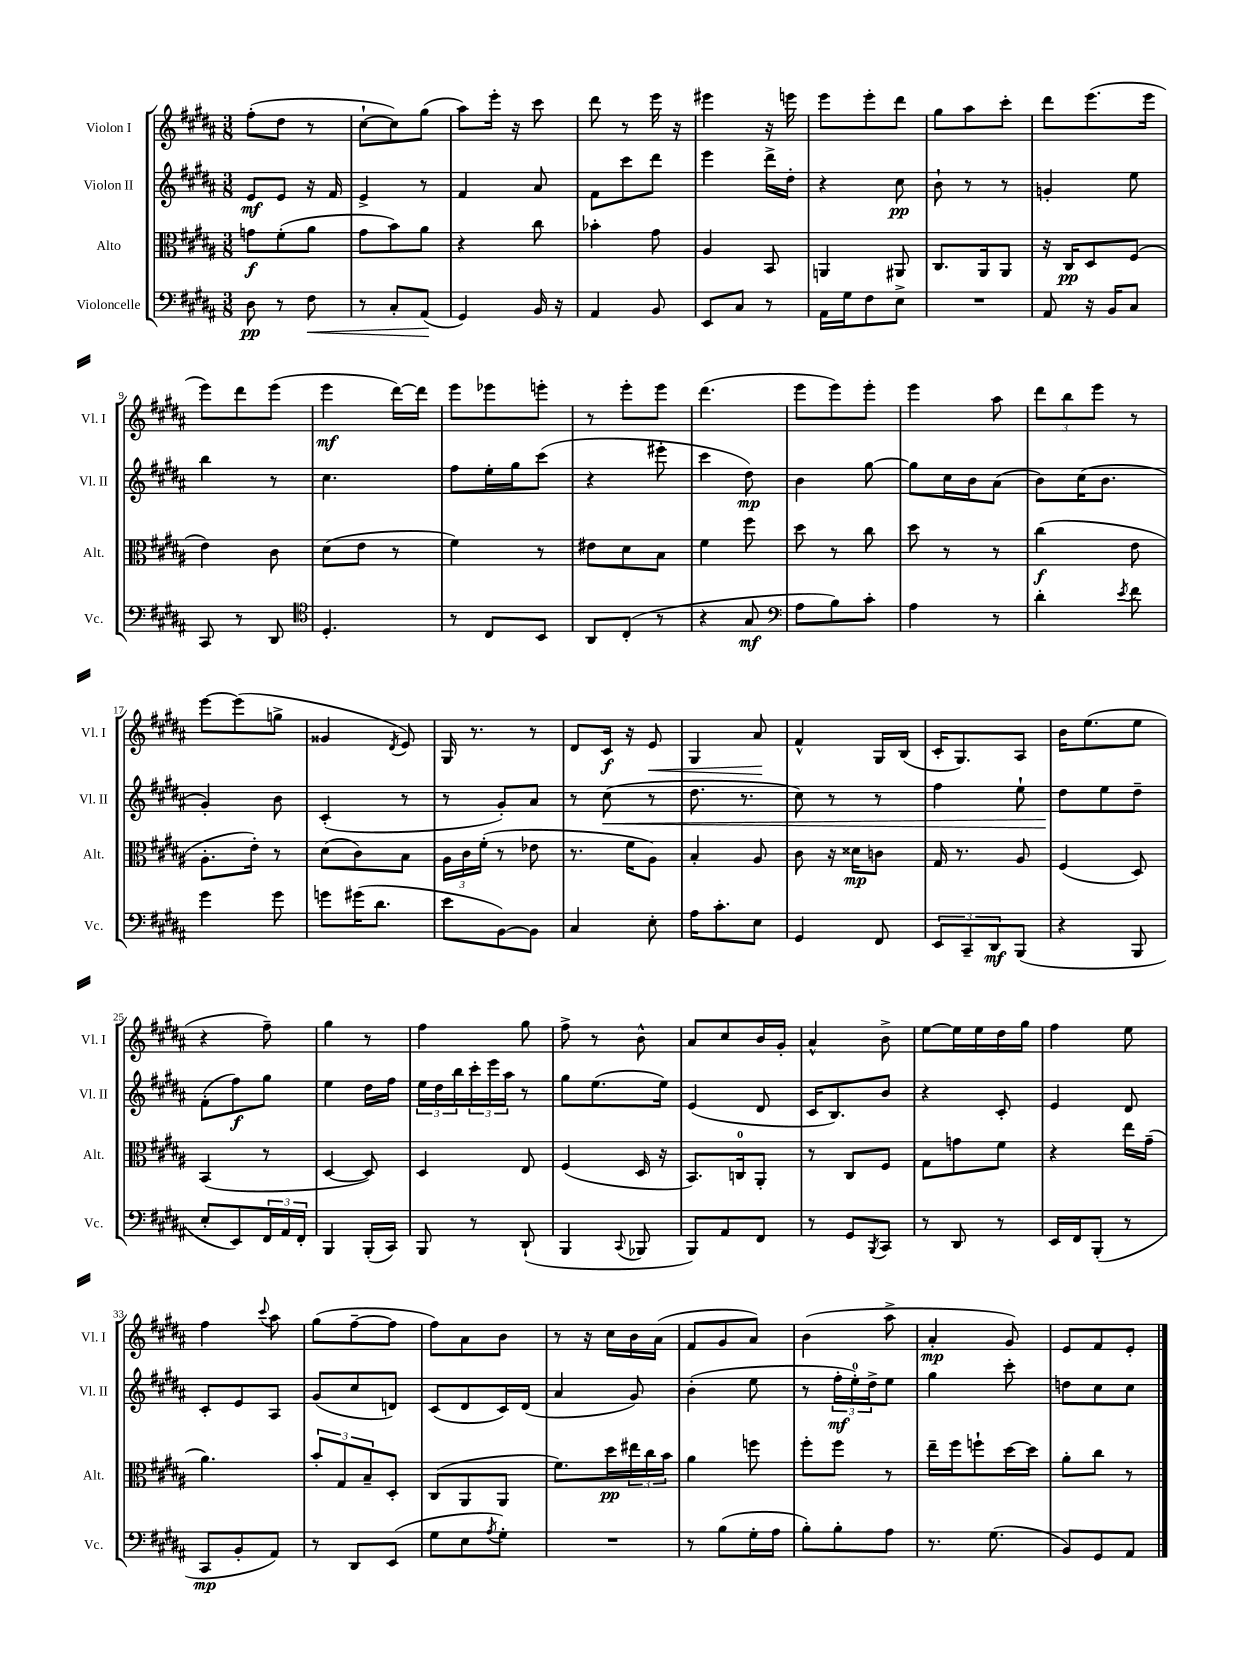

**kern	**kern	**kern	**kern
*staff4	*staff3	*staff2	*staff1
*clefF4	*clefC3	*clefG2	*clefG2
*k[f#c#g#d#a#]	*k[f#c#g#d#a#]	*k[f#c#g#d#a#]	*k[f#c#g#d#a#]
*M3/8	*M3/8	*M3/8	*M3/8
8D#	8g	8e	(8ff#'
8r	(8f#'	8e	8dd#
8F#	8a#	16r	8r
.	.	16f#	.
=	=	=	=
8r	8g#	4e^	[8cc#`
8C#'	8b)	.	8cc#])
(8AA#	8a#	8r	(8gg#
=	=	=	=
4GG#)	4r	4f#	8aa#)
.	.	.	16eee'
.	.	.	16r
16BB	8cc#	8a#	8ccc#
16r	.	.	.
=	=	=	=
4AA#	4b-'	8f#	8ddd#
.	.	8ccc#	8r
8BB	8g#	8ddd#	16eee
.	.	.	16r
=	=	=	=
8EE	4A#	4eee	4eee#
8C#	.	.	.
8r	8BB	16ddd#^	16r
.	.	16dd#'	16eee
=	=	=	=
16AA#	4AA	4r	8eee
16G#	.	.	.
8F#	.	.	8eee'
8E^	8AA#	8cc#	8ddd#
=	=	=	=
4.r	8.C#	8b`	8gg#
.	.	8r	8aa#
.	16AA#	.	.
.	8AA#	8r	8ccc#'
=	=	=	=
8AA#	16r	4g'	8ddd#
.	16C#	.	.
16r	8D#	.	(8.eee
16BB	.	.	.
8C#	(8F#	8ee	.
.	.	.	16eee
=	=	=	=
8CC#	4e)	4bb	8eee)
8r	.	.	8ddd#
8DD#	8c#	8r	(8eee
=	=	=	=
*clefC4	*	*	*
4.D#'	(8d#	4.cc#	4eee
.	8e	.	.
.	8r	.	[16ddd#)
.	.	.	16ddd#]
=	=	=	=
8r	4f#)	8ff#	8eee
8C#	.	16ee'	8eee-
.	.	16gg#	.
8BB	8r	(8ccc#	8eee'
=	=	=	=
8AA#	8e#	4r	8r
(8C#'	8d#	.	8eee'
8r	8B	8eee#'	8eee
=	=	=	=
4r	4f#	4ccc#	(4.ddd#
8G#	8ff#	8dd#)	.
=	=	=	=
*clefF4	*	*	*
8A#	8dd#	4b	8eee
8B)	8r	.	8eee)
8c#'	8cc#	[8gg#	8eee'
=	=	=	=
4A#	8dd#	8gg#]	4eee
.	8r	16cc#	.
.	.	16b	.
8r	8r	(8a#	8aa#
=	=	=	=
4d#'	(4cc#	8b)	12ddd#
.	.	.	12bb
.	.	(16cc#	.
.	.	.	12eee
.	.	8.b	.
8qe	.	.	.
8f#	8e	.	8r
=	=	=	=
4g#	8.A#'	4g#')	[8eee
.	.	.	(8eee]
.	16e')	.	.
8g#	8r	8b	8gg^
=	=	=	=
8g	(8d#	(4c#'	4g##
(16g#	8c#)	.	.
8.d#	.	.	.
.	.	.	8qd#
.	8B	8r	8e)
=	=	=	=
8e	24A#	8r	16G#
.	24c#	.	.
.	.	.	8.r
.	(24f#'	.	.
[8BB)	8r	8g#')	.
8BB]	8e-	8a#	8r
=	=	=	=
4C#	8.r	8r	8d#
.	.	(8cc#	16c#
.	16f#	.	16r
8E'	8A#)	8r	8e
=	=	=	=
16A#	4B'	8.dd#	4G#
8.c#'	.	.	.
.	.	8.r	.
8E	8A#	.	8a#
=	=	=	=
4GG#	8c#	8cc#)	4f#^^
.	16r	8r	.
.	16d##	.	.
8FF#	8c	8r	16G#
.	.	.	(16B
=	=	=	=
12EE	16G#	4ff#	16c#'
.	8.r	.	8.G#)
12CC#~	.	.	.
12DD#	.	.	.
(8BBB	8A#	8ee`	8A#
=	=	=	=
4r	(4F#	8dd#	16b
.	.	.	(8.ee
.	.	8ee	.
8BBB	8D#)	8dd#~	8ee
=	=	=	=
8E'	(4BB	(8f#'	4r
8EE)	.	8ff#)	.
24FF#	8r	8gg#	8ff#~)
24AA#	.	.	.
24FF#'	.	.	.
=	=	=	=
4BBB	[4D#	4ee	4gg#
(16BBB'	8D#])	16dd#	8r
16CC#)	.	16ff#	.
=	=	=	=
8BBB	4D#	24ee	4ff#
.	.	24dd#	.
.	.	24bb	.
8r	.	24ccc#'	.
.	.	24eee	.
.	.	24aa#	.
(8DD#`	8E	8r	8gg#
=	=	=	=
4BBB	(4F#	8gg#	8ff#^
.	.	(8.ee	8r
8qqCC#	.	.	.
8BBB-	16D#	.	8b^^
.	16r	16ee)	.
=	=	=	=
8BBB)	8.BB)	(4e	8a#
8AA#	.	.	8cc#
.	16C	.	.
8FF#	8AA#'	8d#	16b
.	.	.	16g#'
=	=	=	=
8r	8r	16c#	4a#^^
.	.	8.B)	.
8GG#	8C#	.	.
8qBBB	.	.	.
8CC#	8F#	8b	8b^
=	=	=	=
8r	8G#	4r	[8ee
8DD#	8g	.	16ee]
.	.	.	16ee
8r	8f#	8c#'	16dd#
.	.	.	16gg#
=	=	=	=
16EE	4r	4e	4ff#
16FF#	.	.	.
(8BBB'	.	.	.
8r	16ee	8d#	8ee
.	(16g#~	.	.
=	=	=	=
8CC#	4.a#)	8c#'	4ff#
8BB'	.	8e	.
.	.	.	8qqccc#
8AA#)	.	8A#	8aa#
=	=	=	=
8r	12b'	(8g#	(8gg#
.	12G#	.	.
8DD#	.	8cc#	[8ff#~
.	12B~	.	.
(8EE	8D#'	8d)	8ff#]
=	=	=	=
8G#	(8C#	(8c#	8ff#)
8E	8AA#	8d#	8a#
8qA#	.	.	.
8G#')	8AA#	16c#)	8b
.	.	(16d#	.
=	=	=	=
4.r	8.f#)	4a#	8r
.	.	.	16r
.	16dd#	.	16cc#
.	24ee#	8g#)	16b
.	24cc#	.	.
.	.	.	(16a#
.	24b	.	.
=	=	=	=
8r	4a#	(4b'	8f#
(8B	.	.	8g#
16G#'	8ff	8ee	8a#)
16A#	.	.	.
=	=	=	=
8B')	8ff#'	8r	(4b
8B'	8ff#	24ff#'	.
.	.	24ee')	.
.	.	24dd#^	.
8A#	8r	8ee	8aa#^
=	=	=	=
8.r	16ee~	4gg#	4a#'
.	16ff#	.	.
.	8ff`	.	.
(8.G#	.	.	.
.	[16dd#	8ccc#'	8g#)
.	16dd#]	.	.
=	=	=	=
8BB)	8a#'	8dd	8e
8GG#	8cc#	8cc#	8f#
8AA#	8r	8cc#	8e'
==	==	==	==
*-	*-	*-	*-
